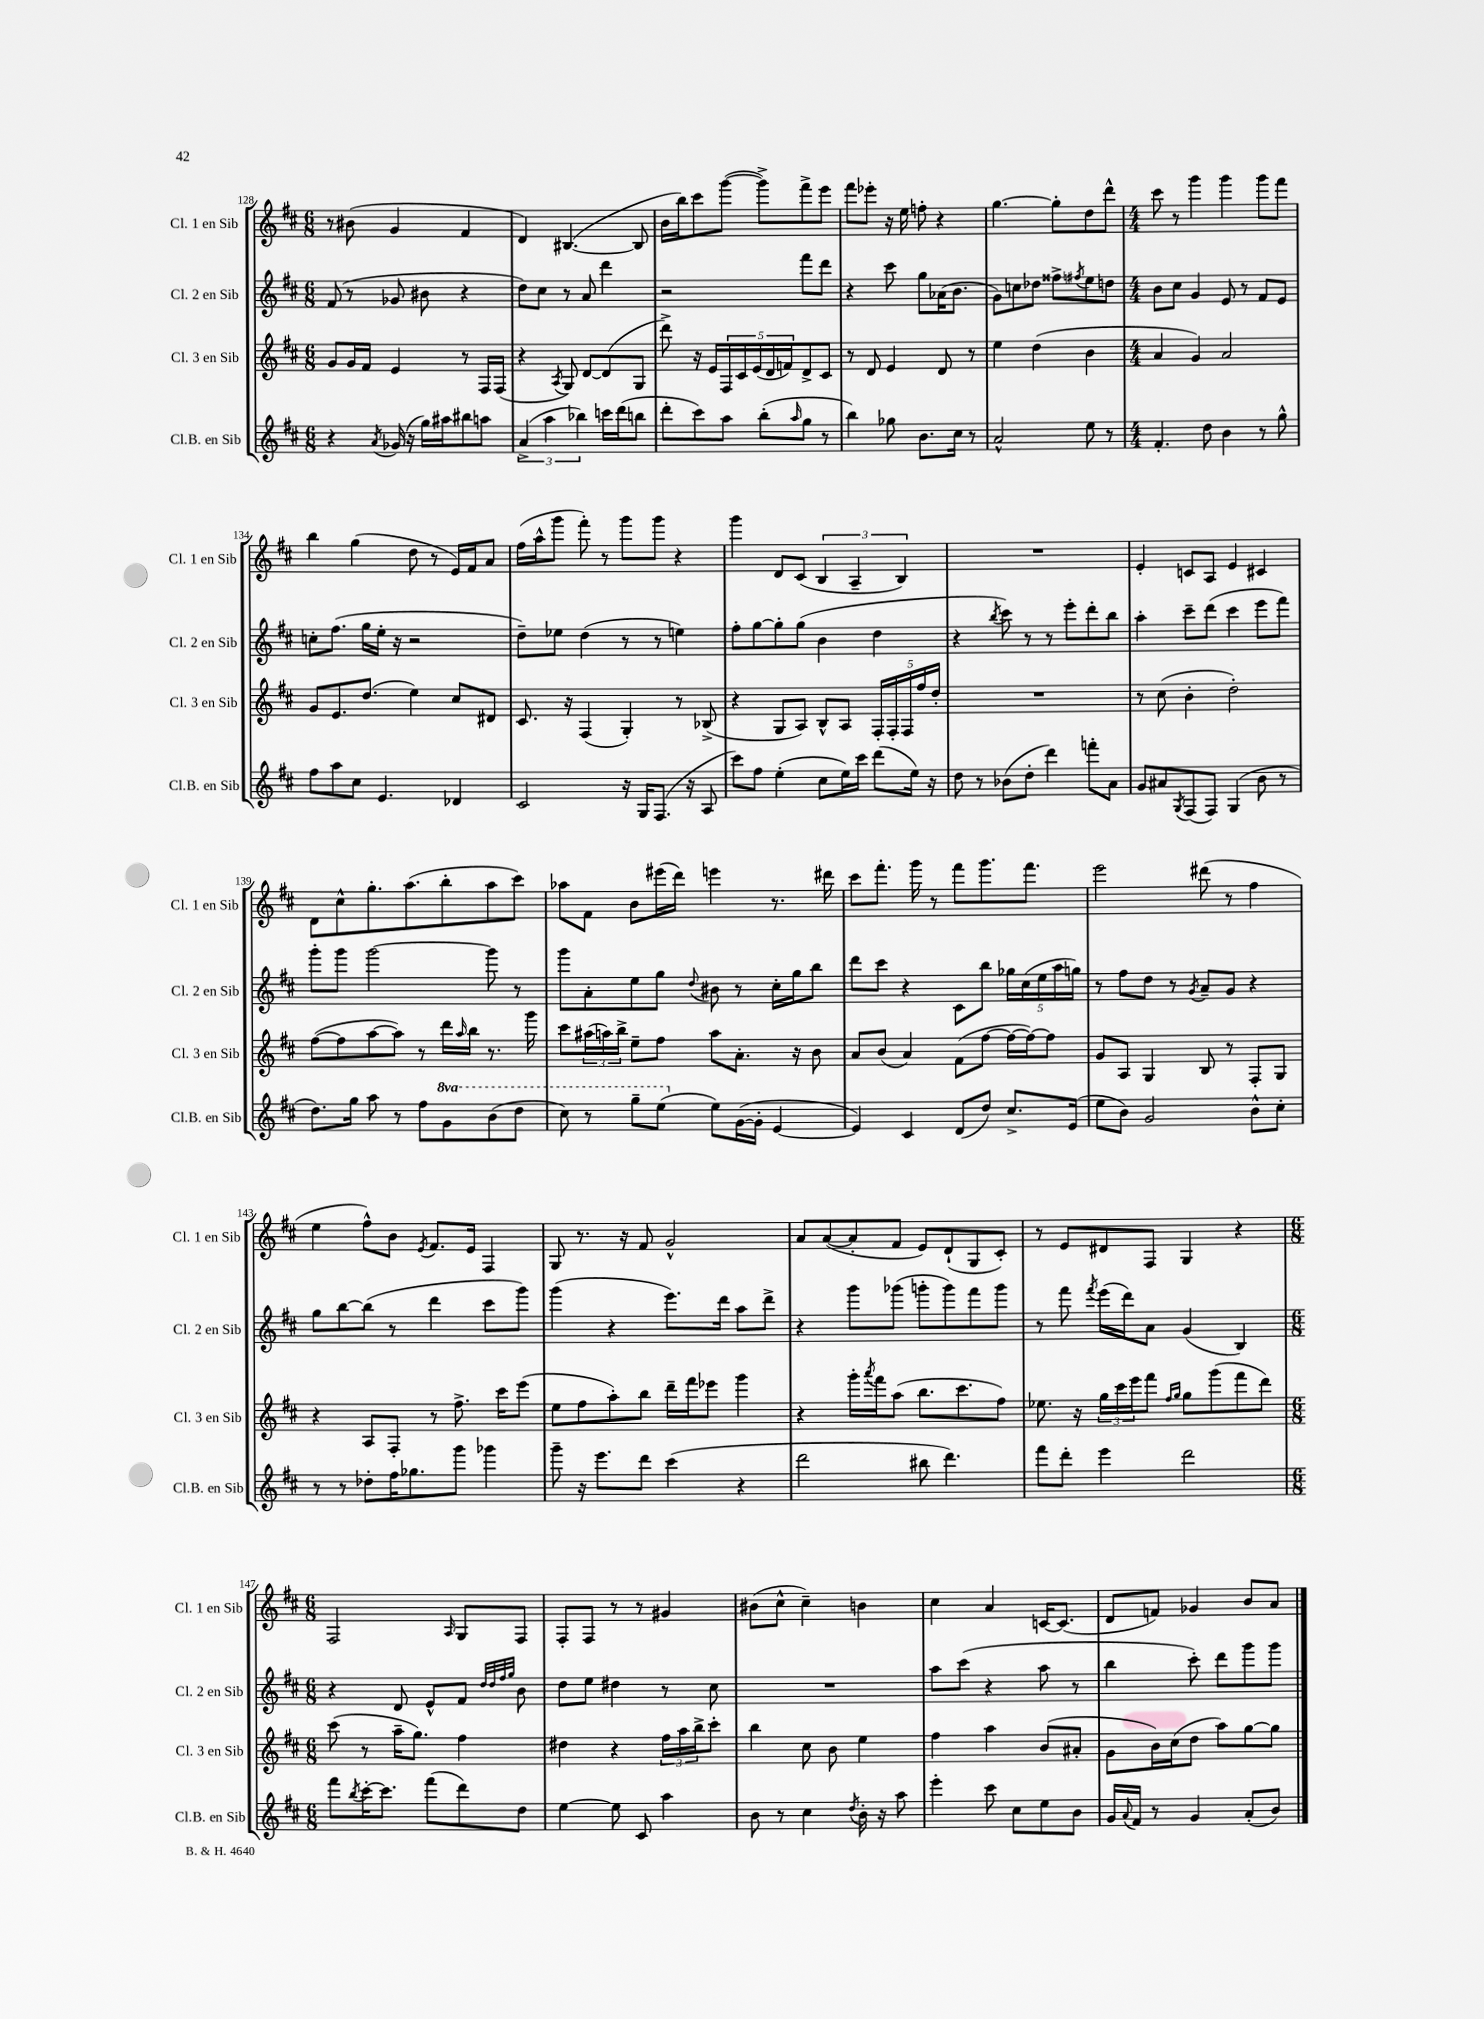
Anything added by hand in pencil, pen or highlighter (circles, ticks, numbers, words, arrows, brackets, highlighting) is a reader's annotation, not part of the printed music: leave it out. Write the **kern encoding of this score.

**kern	**kern	**kern	**kern
*staff4	*staff3	*staff2	*staff1
*clefG2	*clefG2	*clefG2	*clefG2
*k[f#c#]	*k[f#c#]	*k[f#c#]	*k[f#c#]
*M6/8	*M6/8	*M6/8	*M6/8
4r	8g	(8f#	8r
.	16g	8r	(8b#
.	16f#	.	.
8qa	.	.	.
(16g-	4e	8g-	4g
16r	.	.	.
16gg)	.	8b#	.
16aa#	.	.	.
8bb#	8r	4r	4f#
8aa	16F#	.	.
.	(16F#	.	.
=	=	=	=
(6a^	4r	8dd)	4d)
.	.	8cc#	.
6aa	.	.	.
.	8qA	.	.
.	8G)	8r	([4.B#
6bb-)	.	.	.
.	[8d	8a	.
16ccc	(8d]	4ddd	.
(16ddd	.	.	.
8bb	8G	.	8B#]
=	=	=	=
8ddd'	8ddd^)	2r	16b
.	.	.	16bb)
8ccc#)	16r	.	8ccc#
.	16e	.	.
8aa	20F#	.	([8ggg
.	20c#	.	.
.	(20e	.	.
(8bb'	.	.	8ggg^])
.	20d	.	.
.	20f)	.	.
16qqaa	.	.	.
8gg	8d^	8fff#	8fff#^
8r	8c#	8ddd	8eee
=	=	=	=
4bb)	8r	4r	8fff#
.	8d	.	8eee-'
8gg-	4e	8ccc#	16r
.	.	.	16ee
8.b	.	8gg	8ff'
.	8d	(16a-	4r
16cc#	.	8.b	.
8r	8r	.	.
=	=	=	=
2a^^	4ee	8g)	[4.gg
.	.	8cc	.
.	(4dd	8dd-	.
.	.	8ff##^	8gg']
.	.	8qff#	.
8ee	4b	8ee	8dd
8r	.	8dd	8ddd^^
=	=	=	=
*M4/4	*M4/4	*M4/4	*M4/4
4.f#'	4a	8b	8ccc#
.	.	8cc#	8r
.	4g)	4g	4ggg
8dd	.	.	.
4b	2a	8e	4ggg
.	.	8r	.
8r	.	8f#	8ggg
8gg^^	.	8e	8fff#
=	=	=	=
8ff#	8g	8cc'	4bb
8aa	8.e	(8.ff#	.
8cc#	.	.	(4gg
.	(8.dd	16gg	.
4.e	.	16ee'	.
.	.	16r	.
.	4ee)	2r	8dd
.	.	.	8r
4d-	8cc#	.	16e)
.	.	.	16f#
.	8d#	.	8a
=	=	=	=
2c#	8.c#	8dd~)	(16ff#
.	.	.	16aa^^
.	.	8ee-	8ggg
.	16r	.	.
.	(4F#	(4dd	8fff#')
.	.	.	8r
16r	4G')	8r	8ggg
16G	.	.	.
(8.F#	.	8r	8ggg
.	8r	4ee)	4r
16r	.	.	.
8A	(8B-^	.	.
=	=	=	=
8ccc#)	4r	8ff#'	4ggg
8ff#	.	[8gg	.
(4ee'	8G	8gg']	8d
.	8A)	(8gg	(8c#
8cc#	8B^^	4b	6B
16ee)	8A	.	.
.	.	.	6A~
16ccc#	.	.	.
(8ddd	20F#'	4dd	.
.	20F#'	.	.
.	.	.	6B)
.	20F#	.	.
16ee)	.	.	.
.	20ff#	.	.
16r	.	.	.
.	20dd'	.	.
=	=	=	=
8dd	1r	4r	1r
8r	.	.	.
.	.	8qbb	.
(8b-	.	8ccc#)	.
8dd'	.	8r	.
4ddd)	.	8r	.
.	.	8eee'	.
8fff'	.	8ddd'	.
8a	.	8bb	.
=	=	=	=
8g	8r	4aa'	4e'
8a#	(8cc#	.	.
8qG	.	.	.
(8F#	4b'	8ccc#~	8c
8F#)	.	(8ddd	8A
(4G	2dd')	4ccc#	4e
8b	.	8eee	4c#
8r	.	8fff#)	.
=	=	=	=
8.dd)	([8ff#	8ggg'	8d
.	8ff#]	8ggg	8cc#^^
16gg	.	.	.
8aa	[8aa	[2ggg	8.gg'
8r	8aa])	.	.
.	.	.	(8.aa
8ff#	8r	.	.
8gg	16ddd	.	8bb'
.	16qqaa	.	.
.	16bb	.	.
(8bb	8.r	8ggg]	8aa
8ddd	.	8r	8ccc#)
.	16ggg	.	.
=	=	=	=
8ccc#)	8ccc#	8ggg	8aa-
8r	(24aa#	8a'	8f#
.	24aa)	.	.
.	24bb^	.	.
8ggg~	8ee~	8ee	8b
(8eee	8ff#	8gg	(16eee#
.	.	.	16ddd)
.	.	8qqdd	.
8ee)	8aa	8b#	4eee
([16g	8.a'	8r	.
16g']	.	.	.
[4e	.	16cc#'	8.r
.	16r	16gg	.
.	8b	8bb	.
.	.	.	16ddd#
=	=	=	=
4e])	8a	8ddd	8ccc#
.	(8b	8ccc#	8.fff#'
4c#	4a)	4r	.
.	.	.	16ggg
.	.	.	8r
(8d	(8f#	8c#	8fff#
8dd)	[8ff#	8bb	8.ggg
8.cc#^	16ff#_	20gg-	.
.	.	(20cc#	.
.	16ff#_)	.	8.fff#
.	.	20ee	.
.	8ff#]	.	.
.	.	20aa	.
(16e	.	.	.
.	.	20gg)	.
=	=	=	=
8ee	8g	8r	2eee
8b)	8A	8ff#	.
2g	4G	8dd	.
.	.	8r	.
.	.	8qg	.
.	8B	8a~	(8ddd#
.	8r	8g	8r
8b^^	8F#'	4r	4ff#
8cc#'	8G	.	.
=	=	=	=
8r	4r	8gg	4ee
8r	.	[8bb	.
8dd-'	8A	(8bb]	8ff#^^)
16ff#	8F#'	8r	8b
8.gg-	.	.	.
.	.	.	8qe
.	8r	4ddd	8.f#
8ggg	8.ff#^	.	.
.	.	.	16e
4ggg-	.	8ccc#	4F#
.	16ccc#	.	.
.	(8eee	8ggg)	.
=	=	=	=
8ggg~	8ee	(4ggg	8G
16r	8ff#	.	8.r
8.eee	.	.	.
.	8aa')	4r	.
.	.	.	16r
8ddd	8bb	.	8f#
(4ccc#	16ddd~	8.eee)	2g^^
.	16fff#	.	.
.	8eee-	.	.
.	.	16ddd	.
4r	4ggg	8aa	.
.	.	8ddd^	.
=	=	=	=
2ddd	4r	4r	8a
.	.	.	([8a
.	16ggg'	8ggg	8a']
.	8qaaa	.	.
.	16fff#	.	.
.	(8aa	(8ggg-	8f#
8bb#	8.bb	8ggg'	8e)
4.ddd)	.	8ggg)	(8d`
.	8.ccc#	.	.
.	.	8fff#	8G
.	8ff#)	8ggg	8c#')
=	=	=	=
8fff#	8.ee-	8r	8r
8ddd'	.	8fff#	8e
.	16r	.	.
.	.	8qfff#	.
4eee	24gg	(16eee	8d#
.	24ccc#	.	.
.	.	16ddd)	.
.	24eee	.	.
.	8fff#	8a	8F#
.	16qqff#	.	.
.	16qqgg	.	.
2ddd	8gg	(4g	4G
.	(8ggg	.	.
.	8fff#	4B)	4r
.	8ddd)	.	.
=	=	=	=
*M6/8	*M6/8	*M6/8	*M6/8
8fff#	(8ccc#	4r	2F#
8qbb	.	.	.
[16ccc#'	8r	.	.
8.ccc#]	.	.	.
.	16aa~	8d	.
.	8.gg)	.	.
(8fff#	.	8e^^	.
.	.	.	16qqA
8ddd)	4ff#	8f#	8G
.	.	32qqdd	.
.	.	32qqdd	.
.	.	32qqff#	.
.	.	32qqgg	.
8dd	.	8b	8F#
=	=	=	=
[4ee	4dd#	8dd	8F#'
.	.	8ee	8F#
8ee]	4r	4dd#	8r
8c#	.	.	8r
4aa	24ff#	8r	4g#
.	24aa	.	.
.	24bb^	.	.
.	8ccc#'	8cc#	.
=	=	=	=
8b	4bb	2.r	(8b#
8r	.	.	8cc#^^
4cc#	8cc#	.	4cc#~)
.	8b	.	.
8qdd	.	.	.
16b'	4ee	.	4b
16r	.	.	.
8aa	.	.	.
=	=	=	=
4eee'	4ff#	8aa	4cc#
.	.	(8ccc#	.
8ccc#	4aa	4r	4a
8cc#	.	.	.
8ee	(8b	8aa	[16c
.	.	.	(8.c]
8b	8a#'	8r	.
=	=	=	=
16g	8g	4bb	8d
8qqa	.	.	.
16f#	.	.	.
8r	16b)	.	8f)
.	(16cc#	.	.
4g	8dd	8ccc#')	4g-
.	8aa)	8ddd	.
(8a'	[8gg	8ggg	8b
8b)	8gg]	8ggg	8a
==	==	==	==
*-	*-	*-	*-
